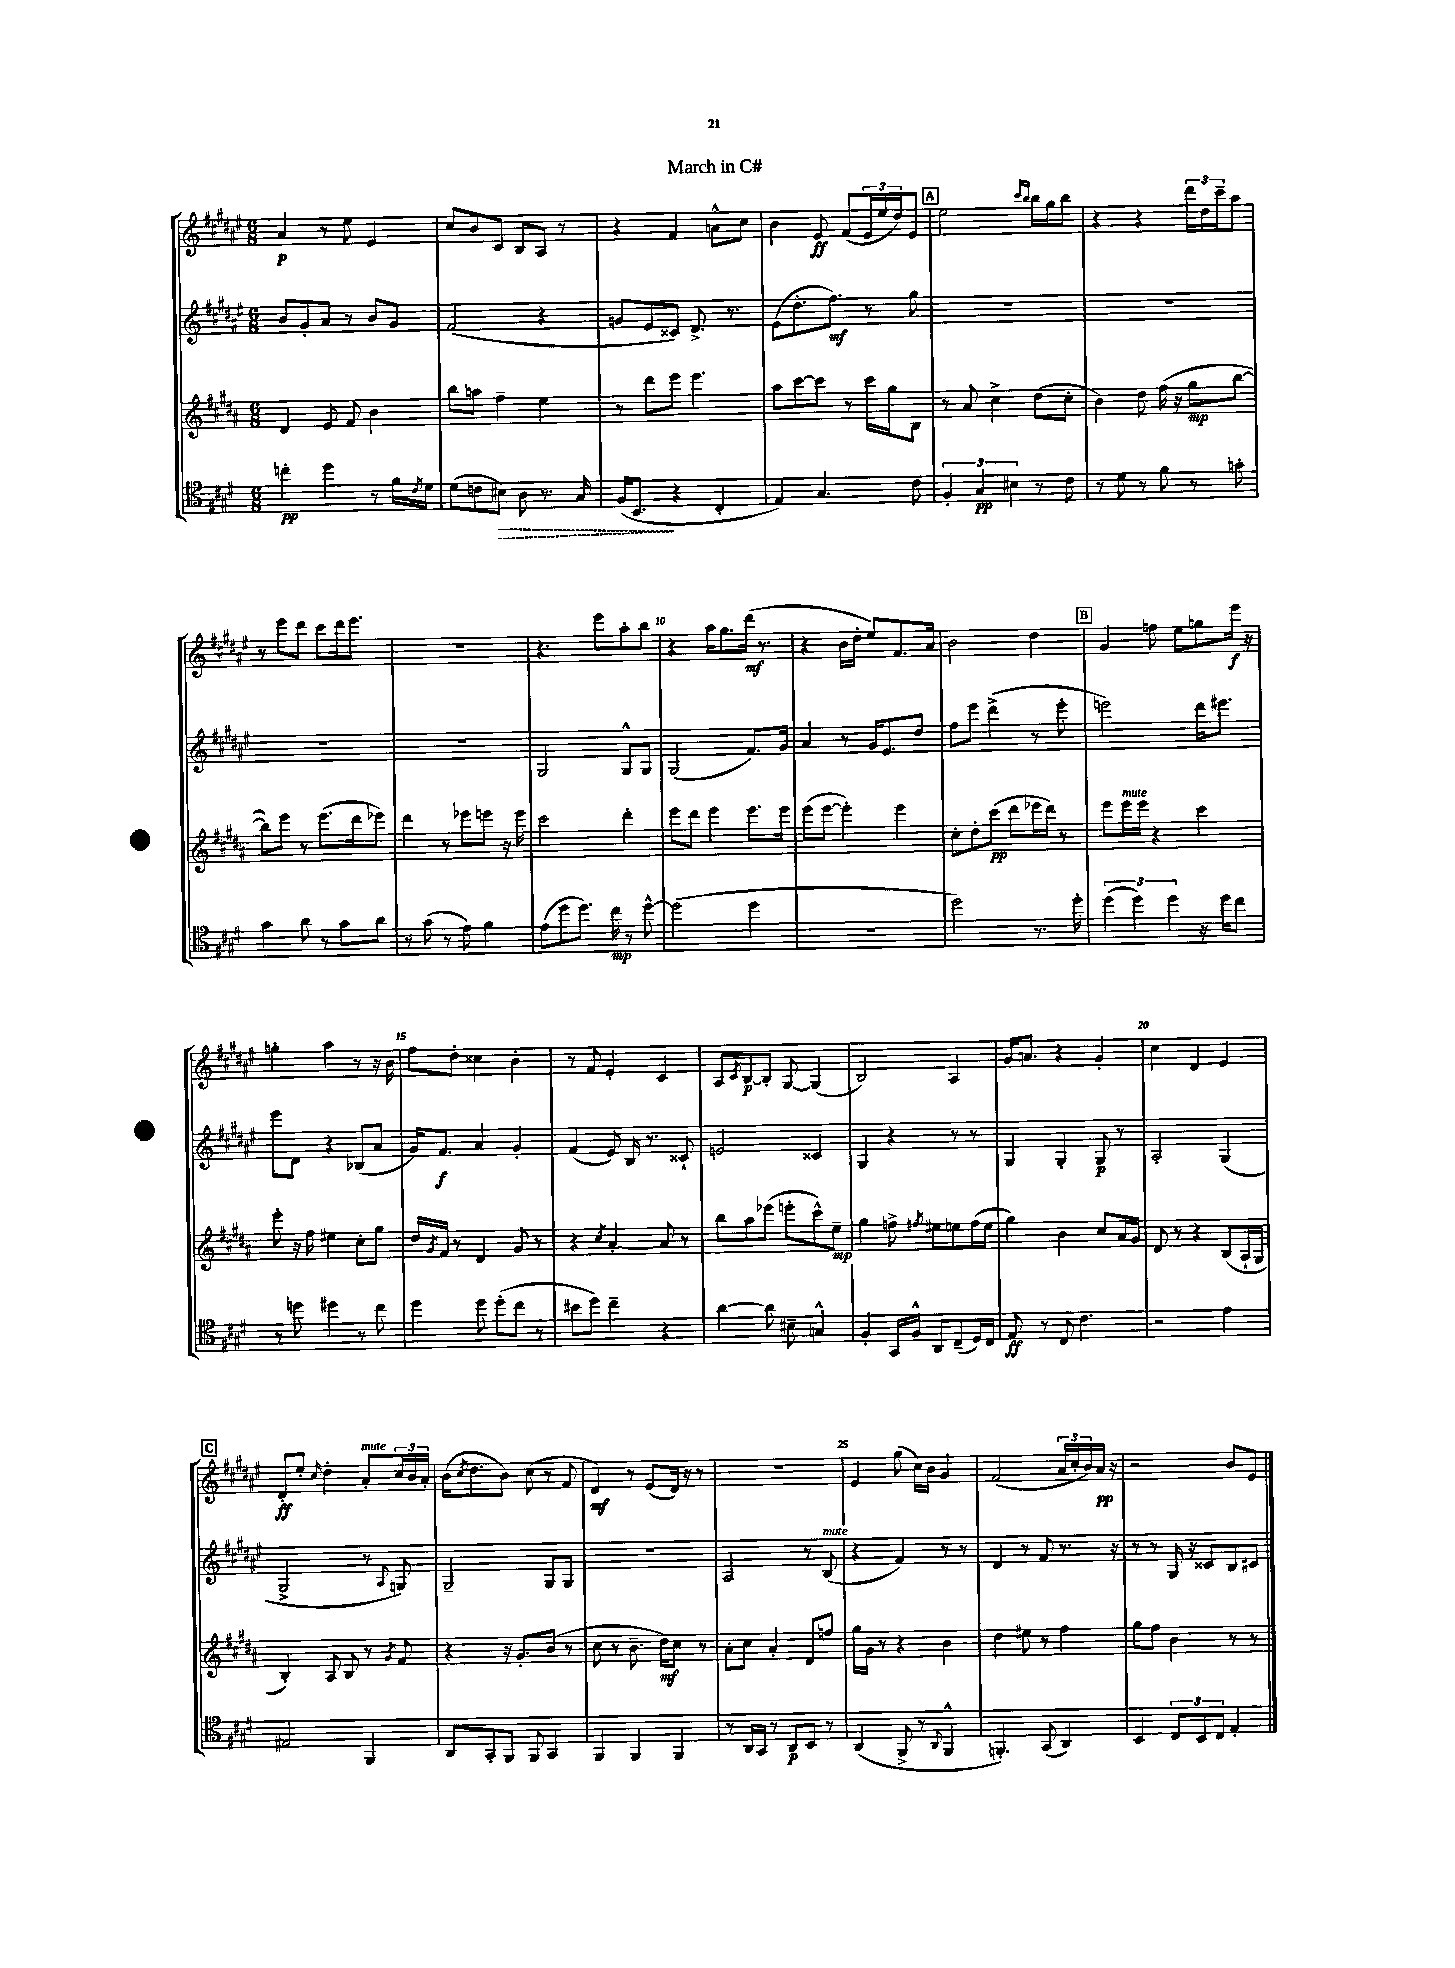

**kern	**kern	**kern	**kern
*staff4	*staff3	*staff2	*staff1
*clefC4	*clefG2	*clefG2	*clefG2
*k[f#c#g#d#]	*k[f#c#g#d#a#]	*k[f#c#g#d#a#e#]	*k[f#c#g#d#a#e#]
*M6/8	*M6/8	*M6/8	*M6/8
4cc'\	4d#/	8b/L	4a#/
.	.	8g#'/	.
4dd#\	8e/	8a#/J	8r
.	8f#/	8r	8ee#\
8r	4b\	8b/L	4e#/
16f#\LL	.	8g#/J	.
8qc#/	.	.	.
16d#\JJ	.	.	.
=	=	=	=
(8d#\L	8bb\L	(2f#/	8cc#/L
8c\	8aa\J	.	8b/
8B#\J)	4ff#~\	.	8c#/J
8A\	.	.	8B/L
8.r	4ee\	4r	8A#/J
.	.	.	8r
16G#/	.	.	.
=	=	=	=
(16F#/LK	8r	8g/L	4r
8.BB/J	.	.	.
.	8ddd#\L	8e#/	.
4r	8eee\J	8c##/J)	4f#/
.	4.eee\	8.d#^/	.
4C#'/	.	.	8a^^\L
.	.	8.r	.
.	.	.	8cc#\J
=	=	=	=
4E/)	8aa#\L	(8e#\L	4b\
.	[8ccc#\	8.dd#'\	.
4.G#/	8ccc#\]J	.	8e#/
.	.	8.ff#\J)	.
.	8r	.	(8f#/L
.	16ccc#\LL	8r	24e#/L
.	.	.	24ee#/
.	16gg#\J	.	.
.	.	.	24dd#/J)
8c#\	8B\J	8gg#\	8e#/J
=	=	=	=
6F#'/	8r	2.r	2ee#\
.	8a#/	.	.
6G#/	.	.	.
.	4cc#^\	.	.
6B#\	.	.	.
.	.	.	16qqccc#/LL
.	.	.	16qqbb/JJ
8r	(8dd#\L	.	16bb\LL
.	.	.	16gg#\J
8c#\	8cc#'\J	.	8bb\J
=	=	=	=
8r	4b\)	2.r	4r
8d#\	.	.	.
8r	8dd#\	.	4r
8f#\	(16ff#\	.	.
.	16r	.	.
8r	8gg#\L	.	24ddd#\LL
.	.	.	24dd#\
.	.	.	24ccc#~\J
8g'\	[8bb\J	.	8aa#\J
=	=	=	=
4g#\	8bb\]L)	2.r	8r
.	8eee\J	.	8eee#\L
8a\	8r	.	8ddd#\J
8r	(8.eee\L	.	8ccc#\L
8g#\L	.	.	16ddd#\k
.	16ddd#\k	.	8.eee#\J
8a\J	8eee-\J)	.	.
=	=	=	=
8r	4ddd#\	2.r	2.r
(8g#\	.	.	.
8r	8r	.	.
8e\)	8eee-\L	.	.
4f#\	8eee\J	.	.
.	16r	.	.
.	16eee\	.	.
=	=	=	=
(8e\L	2ccc#\	2G#/	4.r
8dd#\	.	.	.
8.dd#\J)	.	.	.
.	.	.	8eee#\L
16cc#\	.	.	.
8r	4ddd#'\	8G#^^/L	8aa#'\
[8dd#^^\	.	8G#/J	8bb\J
=	=	=	=
(2dd#\]	8eee\L	(2G#/	4r
.	8ddd#\J	.	.
.	4eee\	.	16aa#\LK
.	.	.	8.gg#\
4dd#\	8.eee\L	8.f#/L)	(16ddd#\Jk
.	.	.	8.r
.	16eee\Jk	16g#/Jk	.
=	=	=	=
2.r	(8eee\L	4a#/	4r
.	[8eee\J	.	.
.	4eee'\])	8r	16b\LL
.	.	.	16dd#'\JJ
.	.	16g#/LK	8ee#/L)
.	.	8.e#/	.
.	4eee\	.	8.f#/
.	.	8dd#/J	.
.	.	.	16a#/Jk
=	=	=	=
2dd#\)	8cc#'\L	8ff#\L	2b\
.	8dd#'\	8eee#\J	.
.	(8ccc#\J	(4ddd#^\	.
.	8ddd#\L	.	.
8.r	16eee-\L	8r	4dd#\
.	16ddd#\JJ)	.	.
.	8r	8eee#'\	.
16dd#'\	.	.	.
=	=	=	=
(6dd#\	8eee\L	2eee\)	4g#/
.	16eee\L	.	.
6dd#\)	.	.	.
.	16eee\JJ	.	.
.	4r	.	8ff\
6dd#\	.	.	.
.	.	.	8ee#\L
16r	4ccc#\	16ddd#\LK	8gg\
16dd#\LK	.	8.eee#\J	.
8cc#\J	.	.	16eee#\Jk
.	.	.	16r
=	=	=	=
8r	8eee'\	8eee#\L	4gg'\
8dd\	16r	8d#\J	.
.	16ff#\	.	.
4dd#\	4ee#\	4r	4aa#\
8r	8cc#'\L	(8B-/L	8r
8cc#\	8gg#\J	8a#/J	16r
.	.	.	16b\
=	=	=	=
4dd#\	16dd#/LL	16g#/LK)	8ff#\L
.	8qg#/	.	.
.	16f#/JJ	8.f#/J	.
.	8r	.	8dd#'\J
8dd#\	4d#/	4a#/	4cc##\
(8dd#'\L	.	.	.
8cc#\J	8g#/	4g#'/	4b'\
8r	8r	.	.
=	=	=	=
8b#\L	4r	(4f#/	8r
8dd#\J)	.	.	8f#/
.	8qcc#/	.	.
4cc#~\	[4a#'/	8e#/)	4e#'/
.	.	16B/	.
.	.	8.r	.
4r	8a#/]	.	4c#/
.	8r	8c##`/	.
=	=	=	=
[4a\	8bb\L	2e/	8A#/L
.	.	.	8qc#/
.	8aa#\	.	[8B/
8a\]	(8eee-\J	.	8B'/]J
8B#~\	8eee'\L	.	[8G#/
4G^^/	8ccc#^^\)	4c##/	(4G#/]
.	8ee~\J	.	.
=	=	=	=
4F#'/	4gg#\	4G#/	2B/)
16GG#/LL	8ff^\	4r	.
16F#^^/JJ	.	.	.
.	8qff#/	.	.
8AA/L	8ee#\L	.	.
(8C#~/	8ee\	8r	4A#/
16D#/L)	(16ff#\L	8r	.
16C#/JJ	16ee\JJ	.	.
=	=	=	=
8E/	4gg#\)	4G#/	16g#/LK
.	.	.	8.a/J
8r	.	.	.
8C#/	4b\	4G#'/	4r
4.c#\	.	.	.
.	8cc#/L	8G#/	4g#'/
.	16a#/L	8r	.
.	16g#/JJ	.	.
=	=	=	=
2r	8d#/	2A#'/	4cc#\
.	8r	.	.
.	4r	.	4d#/
4e\	(8B/L	(4G#/	4e#/
.	16A#`/L	.	.
.	16G#/JJ	.	.
=	=	=	=
2E#/	4B'/)	2G#^/	8d#'/L
.	.	.	8ee#'/J
.	.	.	16qqcc#/
.	8A#/	.	4dd#'\
.	8B/	.	.
4FF#/	8r	8r	8a#'/L
.	8qg#/	8qqA#/	.
.	8f#/	8G/)	24cc#/L
.	.	.	24b/
.	.	.	24a#'/JJ
=	=	=	=
8AA/L	4r	2G#~/	(16b\LK
.	.	.	8qcc#/
.	.	.	8.dd#\
8GG#'/	.	.	.
8FF#/J	16r	.	8b\J)
.	8.g#'/L	.	.
8FF#/	.	.	(8cc#\
4GG#/	(8b/J	8G#/L	8r
.	8r	8G#/J	8f#/
=	=	=	=
4FF#/	8cc#\	2.r	4d#/)
.	8r	.	.
4FF#/	8.b~\	.	8r
.	.	.	(8e#/L
.	16dd#\LK)	.	.
4FF#/	8cc#\J	.	16d#/Jk)
.	.	.	16r
.	8r	.	8r
=	=	=	=
8r	8a#'\L	2A#/	2.r
16AA/LL	8cc#\J	.	.
16GG#/JJ	.	.	.
8r	4a#'/	.	.
8AA/L	.	.	.
8BB/J	8d#/L	8r	.
8r	8ff/J	(8B/	.
=	=	=	=
(4AA/	16gg#\LL	4r	4e#/
.	16g#\JJ	.	.
.	8r	.	.
8FF#^/	4r	4f#/)	(8gg#\
8r	.	.	16cc#\LL)
.	.	.	16b\JJ
8qqAA/	.	.	.
4FF#^^/	4b\	8r	4g#/
.	.	8r	.
=	=	=	=
4.FF'/)	4dd#\	4d#/	(2f#/
.	8ee#\	8r	.
(8GG#/	8r	8f#/	.
4AA/)	4ff#\	8.r	24a#/LL
.	.	.	24cc#'/
.	.	.	24b/)
.	.	.	16a#/JJ
.	.	16r	16r
=	=	=	=
4BB/	8gg#\L	8r	2r
.	8ff#\J	8r	.
12C#/L	4b\	16G#/	.
.	.	16r	.
12BB/	.	.	.
.	.	8c##/L	.
12C#/J	.	.	.
4E'/	8r	8B/	8b/L
.	8r	8c#/J	8e#/J
==	==	==	==
*-	*-	*-	*-
